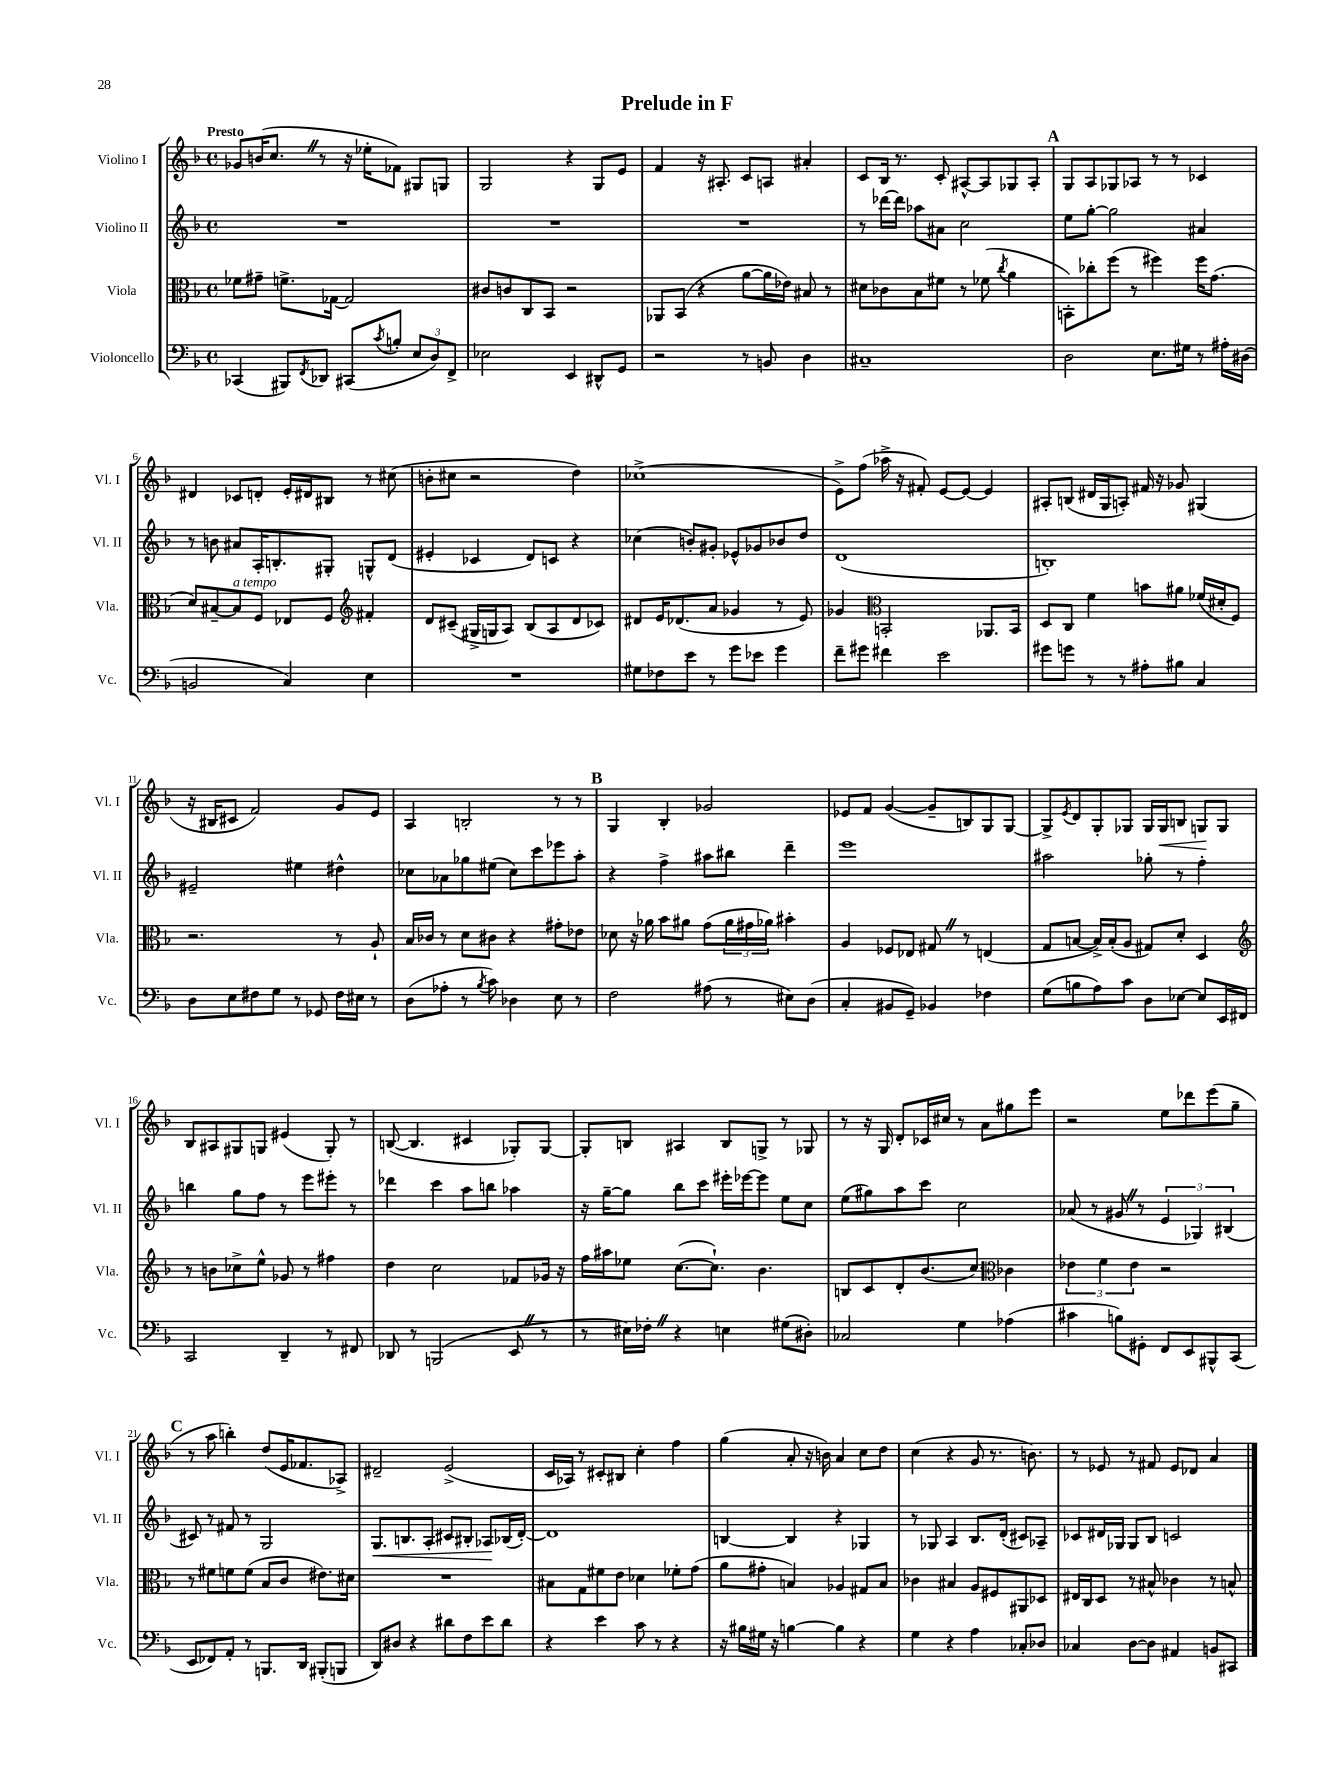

**kern	**kern	**kern	**dynam	**kern	**dynam
*part4	*part3	*part2	*part2	*part1	*part1
*staff4	*staff3	*staff2	*staff2	*staff1	*staff1
*I"Violoncello	*I"Viola	*I"Violino II	*	*I"Violino I	*
*I'Vc.	*I'Vla.	*I'Vl. II	*	*I'Vl. I	*
*clefF4	*clefC3	*clefG2	*	*clefG2	*
*k[b-]	*k[b-]	*k[b-]	*	*k[b-]	*
*M4/4	*M4/4	*M4/4	*	*M4/4	*
*met(c)	*met(c)	*met(c)	*	*met(c)	*
=1	=1	=1	=1	=1	=1
!	!	!	!	!LO:TX:a:B:t=Presto	!
(4CC-X/	8f-X\L	1r	.	8g-X/L	.
.	8g#X~\J	.	.	(16bn/K	.
.	.	.	.	8.ccZ/J	.
8BBB#X/L)	8.fn^\L	.	.	.	.
8qFF/	.	.	.	.	.
8DD-X/J	.	.	.	8r	.
.	[16G-X\Jk	.	.	.	.
(8CC#X/L	2G-/]	.	.	16r	.
.	.	.	.	16ee-X'\KL	.
8qc/	.	.	.	.	.
8Bn'/J	.	.	.	8f-X\J)	.
12E/L	.	.	.	8G#X/L	.
12D/)	.	.	.	.	.
.	.	.	.	8Gn/J	.
12FF^/J	.	.	.	.	.
=2	=2	=2	=2	=2	=2
2E-X\	8c#X/L	1r	.	2G/	.
.	8cn/	.	.	.	.
.	8C/	.	.	.	.
.	8BB-/J	.	.	.	.
4EE/	2r	.	.	4r	.
8DD#X^^/L	.	.	.	8G/L	.
8GG/J	.	.	.	8e/J	.
=3	=3	=3	=3	=3	=3
2r	8AA-X/L	1r	.	4f/	.
.	(8BB-/J	.	.	.	.
.	4r	.	.	16r	.
.	.	.	.	8.A#X'/	.
8r	[8a\L	.	.	8c/L	.
8BBn/	16a\L]	.	.	8An/J	.
.	16e-X\JJ)	.	.	.	.
4D\	8B#X/	.	.	4a#X'/	.
.	8r	.	.	.	.
=4	=4	=4	=4	=4	=4
1C#X~	8d#X\L	8r	.	8c/L	.
.	8c-X\	[16ddd-X\LL	.	16B-/Jk	.
.	.	16ddd-\JJ]	.	8.r	.
.	8B-\	8aa-X\L	.	.	.
.	8f#X\J	8a#X\J	.	8c'/	.
.	8r	2cc\	.	[8A#X^^/L	.
.	(8f-X\	.	.	8A#/]	.
.	8qcc/	.	.	.	.
.	4a\	.	.	8G-X/	.
.	.	.	.	8A#'/J	.
!!LO:REH:place=s1:t=A
=5	=5	=5	=5	=5	=5
2D\	8BBn'\L)	8ee\L	.	8G/L	.
.	8cc-X'\	[8gg'\J	.	8A/	.
.	(8ff\J	2gg\]	.	8G-X/	.
.	8r	.	.	8A-X/J	.
8.E\L	4ff#X\)	.	.	8r	.
.	.	.	.	8r	.
16G#X\Jk	.	.	.	.	.
8r	16ff#\KL	4a#X/	.	4c-X/	.
.	(8.g\J	.	.	.	.
16A#X'\LL	.	.	.	.	.
(16D#X\JJ	.	.	.	.	.
!!LO:LB:g=z
=6	=6	=6	=6	=6	=6
2BBn/	8d/L)	8r	.	4d#X/	.
.	[8B#X~/	8bn\	.	.	.
!	!LO:TX:a:i:t=a tempo	!	!	!	!
.	8B#/]	8a#X/L	.	8c-X/L	.
.	8F/J	16A'/K	.	8dn'/J	.
.	.	8.Bn'/	.	.	.
4C/)	8E-X/L	.	.	16e'/LL	.
.	.	.	.	16d#X/J	.
.	8F/J	8G#X'/J	.	8B#X/J	.
*	*clefG2	*	*	*	*
4E\	4f#X'/	8Gn^^/L	.	8r	.
.	.	(8d/J	.	(8cc#X\	.
=7	=7	=7	=7	=7	=7
1r	8d/L	4e#X'/	.	8bn'\L	.
.	(8c#X~/J	.	.	8cc#X\J	.
.	16G#X^/LL	4c-X/	.	2r	.
.	16Gn/J	.	.	.	.
.	8A/J)	.	.	.	.
.	(8B-/L	8d/L)	.	.	.
.	8A/	8cn/J	.	.	.
.	8d/	4r	.	4dd\)	.
.	8c-X/J)	.	.	.	.
=8	=8	=8	=8	=8	=8
8G#X\L	8d#X/L	(4cc-X\	.	(1cc-X^	.
8F-X\	16e/K	.	.	.	.
.	(8.d-X/	.	.	.	.
8e\J	.	8bn'/L)	.	.	.
8r	8a/J	8g#X'/J	.	.	.
8g\L	4g-X/	8e-X^^/L	.	.	.
8e-X\J	.	8g-X/	.	.	.
4g\	8r	8b-X/	.	.	.
.	8e/)	8dd/J	.	.	.
=9	=9	=9	=9	=9	=9
8f~\L	4g-X/	(1d	.	8e^\L)	.
8g#X\J	.	.	.	(8ff\J	.
*	*clefC3	*	*	*	*
4f#X\	2BBn'/	.	.	16aa-X^\	.
.	.	.	.	16r	.
.	.	.	.	8f#X'/)	.
2e\	.	.	.	[8e/L	.
.	.	.	.	8e/J_	.
.	8.AA-X/L	.	.	4e/]	.
.	16BB/Jk	.	.	.	.
=10	=10	=10	=10	=10	=10
8g#X\L	8D/L	1Bn')	.	8A#X'/L	.
8gn\J	8C/J	.	.	(8Bn/J	.
8r	4f\	.	.	16d#X/LL	.
.	.	.	.	16G/J	.
8r	.	.	.	8An'/J)	.
8A#X'\L	8bn\L	.	.	16f#X/	.
.	.	.	.	16r	.
8B#X\J	8a#X\J	.	.	8g-X/	.
4C/	(16f-X/LL	.	.	(4G#X/	.
.	16d#X'/J	.	.	.	.
.	8F/J)	.	.	.	.
!!LO:LB:g=z
=11	=11	=11	=11	=11	=11
8D\L	2.r	2e#X~/	.	16r	.
.	.	.	.	16B#X/KL	.
8E\	.	.	.	8c#X/J	.
8F#X\	.	.	.	2f/)	.
8G\J	.	.	.	.	.
8r	.	4ee#X\	.	.	.
8GG-X/	.	.	.	.	.
16F#\LL	8r	4dd#X^^\	.	8g/L	.
16E#X\JJ	.	.	.	.	.
8r	8A`/	.	.	8e/J	.
=12	=12	=12	=12	=12	=12
(8D\L	16B-/LL	8cc-X\L	.	4A/	.
.	16c-X/JJ	.	.	.	.
8A-X'\J	8r	8a-X\	.	.	.
8r	8d\L	8gg-X\	.	2Bn'/	.
8qB-/	.	.	.	.	.
8c\)	8c#X\J	(8ee#X\J	.	.	.
4D-X\	4r	8cc-\L)	.	.	.
.	.	8ccc\	.	.	.
8E\	8g#X'\L	8eee-X\	.	8r	.
8r	8e-X\J	8aa'\J	.	8r	.
!!LO:REH:place=s1:t=B
=13	=13	=13	=13	=13	=13
2F\	8d-X\	4r	.	4G/	.
.	16r	.	.	.	.
.	16a-X\	.	.	.	.
.	8b-\L	4ff^\	.	4B-'/	.
.	8a#X\J	.	.	.	.
(8A#X\	(8g\L	8aa#X\L	.	2g-X/	.
8r	24a#\L	8bb#X\J	.	.	.
.	24g#X\	.	.	.	.
.	24a-X\JJ)	.	.	.	.
8E#X\L)	4b#X'\	4ddd~\	.	.	.
(8D\J	.	.	.	.	.
=14	=14	=14	=14	=14	=14
4C'/	4A/	1eee	.	8e-X/L	.
.	.	.	.	8f/J	.
8BB#X/L	8F-X/L	.	.	([4g/	.
8GG~/J)	8E-X/J	.	.	.	.
4BB-X/	8G#XZ/	.	.	8g~/L]	.
.	8r	.	.	8Bn/)	.
4F-X\	(4En/	.	.	8G/	.
.	.	.	.	[8G/J	.
=15	=15	=15	=15	=15	=15
(8G\L	8G/L	2aa#X\	.	8G^/L]	.
.	.	.	.	8qe/	.
8Bn\	[8Bn/J	.	.	8d/	.
8A\)	16B^/LL])	.	.	8G'/	.
.	(16B'/J	.	.	.	.
8c\J	8A/J	.	.	8G-X/J	.
8D\L	8G#X/L)	8gg-X'\	.	16G-/LL	.
!	!	!	!	!	!LO:HP:b
.	.	.	.	16G-/J	<
[8E-X\J	8d'/J	8r	.	8Bn/J	.
8E-/L]	4D/	4ff'\	.	8Gn/L	.
16EE/L	.	.	.	8G/J	[
16FF#X/JJ	.	.	.	.	.
!!LO:LB:g=z
=16	=16	=16	=16	=16	=16
*	*clefG2	*	*	*	*
2CC/	8r	4bbn\	.	8B-/L	.
.	8bn\L	.	.	8A#X/	.
.	8cc-X^\	8gg\L	.	8G#X/	.
.	8ee^^\J	8ff\J	.	8Gn/J	.
4DD~/	8g-X/	8r	.	(4e#X/	.
.	8r	8eee\L	.	.	.
8r	4ff#X\	8eee#X'\J	.	8G'/)	.
8FF#X/	.	8r	.	8r	.
=17	=17	=17	=17	=17	=17
8DD-X/	4dd\	4ddd-X\	.	([8Bn/	.
8r	.	.	.	4.B/]	.
(2BBBn/	2cc\	4ccc\	.	.	.
.	.	8aa\L	.	4c#X/	.
.	.	8bbn\J	.	.	.
8EEZ/	8f-X/L	4aa-X\	.	8G-X'/L)	.
8r	16g-X/Jk	.	.	[8G-/J	.
.	16r	.	.	.	.
=18	=18	=18	=18	=18	=18
8r	16ff\LL	16r	.	8G-'/L]	.
.	16aa#X\J	[16gg~\KL	.	.	.
16E#X\LL)	8ee-X\J	8gg\J]	.	8Bn/J	.
16F-X'Z\JJ	.	.	.	.	.
4r	([8.cc\L	8bb-\L	.	4A#X/	.
.	.	8ccc\J	.	.	.
.	8.cc`\J])	.	.	.	.
4En\	.	16eee#X'\LL	.	8B/L	.
.	.	[16eee-X\J	.	.	.
.	4.b-\	8eee-\J]	.	8Gn^/J	.
(8G#X\L	.	8ee\L	.	8r	.
8D#X'\J)	.	8cc\J	.	8G-X/	.
=19	=19	=19	=19	=19	=19
2C-X/	8Bn/L	(8ee\L	.	8r	.
.	8c/	8gg#X\)	.	16r	.
.	.	.	.	16G/	.
.	8d'/	8aa\	.	8d'/L	.
.	(8.b-/	8ccc\J	.	16c-X/L	.
.	.	.	.	16cc#X/JJ	.
4G\	.	2cc\	.	8r	.
.	8.cc/J)	.	.	.	.
.	.	.	.	8a\L	.
*	*clefC3	*	*	*	*
(4A-X\	4c-X\	.	.	8gg#X\	.
.	.	.	.	8eee\J	.
=20	=20	=20	=20	=20	=20
4c#X\	6e-X\	(8a-X/	.	2r	.
.	.	8r	.	.	.
.	6f\	.	.	.	.
8Bn\L)	.	8g#XZ/	.	.	.
.	6e-\	.	.	.	.
8GG#X'\J	.	8r	.	.	.
8FF/L	2r	6e/	.	8ee\L	.
8EE/	.	.	.	8ddd-X\	.
.	.	6G-X/)	.	.	.
8BBB#X^^/	.	.	.	(8eee\	.
.	.	(6B#X/	.	.	.
(8CC/J	.	.	.	8gg~\J	.
!!LO:LB:g=z
!!LO:REH:place=s1:t=C
=21	=21	=21	=21	=21	=21
8EE/L	8r	8c#X/)	.	8r	.
8FF-X/)	8f#X\L	8r	.	8aa\	.
8AA'/J	8fn\	8f#X/	.	4bbn'\)	.
8r	(8f\J	8r	.	.	.
8.BBBn/L	8B-/L	2G/	.	(8dd/L	.
.	8c/J	.	.	16e/K	.
16DD/Jk	.	.	.	8.f-X/	.
(8BBB#X'/L	8.e#X\L)	.	.	.	.
8BBBn/J	.	.	.	8A-X^/J)	.
.	16d#X\Jk	.	.	.	.
=22	=22	=22	=22	=22	=22
!	!	!	!LO:HP:b	!	!
8DD/L)	1r	8.G/L	<	2d#X~/	.
8D#X/J	.	.	.	.	.
.	.	8.Bn/	.	.	.
4r	.	.	.	.	.
.	.	8A'/J	.	.	.
8d#X\L	.	8c#X/L	.	(2e^/	.
8F\	.	8B#X'/J	.	.	.
8e\	.	8A-X/L	.	.	.
8d#\J	.	(16B-X/L	[	.	.
.	.	[16d'/JJ)	.	.	.
=23	=23	=23	=23	=23	=23
4r	8B#X\L	1d]	.	16c/LL	.
.	.	.	.	16A-X/JJ)	.
.	8G\	.	.	8r	.
4e\	8f#X\	.	.	8c#X'/L	.
.	8e\J	.	.	8B#X/J	.
8c\	4d-X\	.	.	4cc'\	.
8r	.	.	.	.	.
4r	8f-X'\L	.	.	4ff\	.
.	(8g\J	.	.	.	.
=24	=24	=24	=24	=24	=24
16r	8a\L	[4Bn/	.	(4gg\	.
16B#X\LL	.	.	.	.	.
16G#X\JJ	8g#X'\J	.	.	.	.
16r	.	.	.	.	.
[4Bn\	4Bn/)	4B/]	.	8a'/	.
.	.	.	.	16r	.
.	.	.	.	16bn\)	.
4B\]	4A-X/	4r	.	4a/	.
4r	8G#X/L	4G-X/	.	8cc\L	.
.	8B/J	.	.	8dd\J	.
=25	=25	=25	=25	=25	=25
4G\	4c-X\	8r	.	(4cc\	.
.	.	8G-X/	.	.	.
4r	4B#X/	4A/	.	4r	.
4A\	8A/L	8.B-/L	.	8g/	.
.	8F#X/	.	.	8.r	.
.	.	(16d'/Jk	.	.	.
8C-X'/L	8AA#X/	8c#X/L)	.	.	.
.	.	.	.	8.bn\)	.
8D-X/J	8D-X/J	8A-X~/J	.	.	.
=26	=26	=26	=26	=26	=26
4C-X/	16E#X/LL	8c-X/L	.	8r	.
.	16C/J	.	.	.	.
.	8D/J	16d#X/L	.	8e-X/	.
.	.	16G-X/JJ	.	.	.
[8D\L	8r	8G-/L	.	8r	.
8D\J]	8B#X^^/	8B-/J	.	8f#X/	.
4AA#X/	4c-X\	2cn/	.	8e-/L	.
.	.	.	.	8d-X/J	.
8BBn/L	8r	.	.	4a/	.
8CC#X/J	8Bn^^/	.	.	.	.
==	==	==	==	==	==
*-	*-	*-	*-	*-	*-
